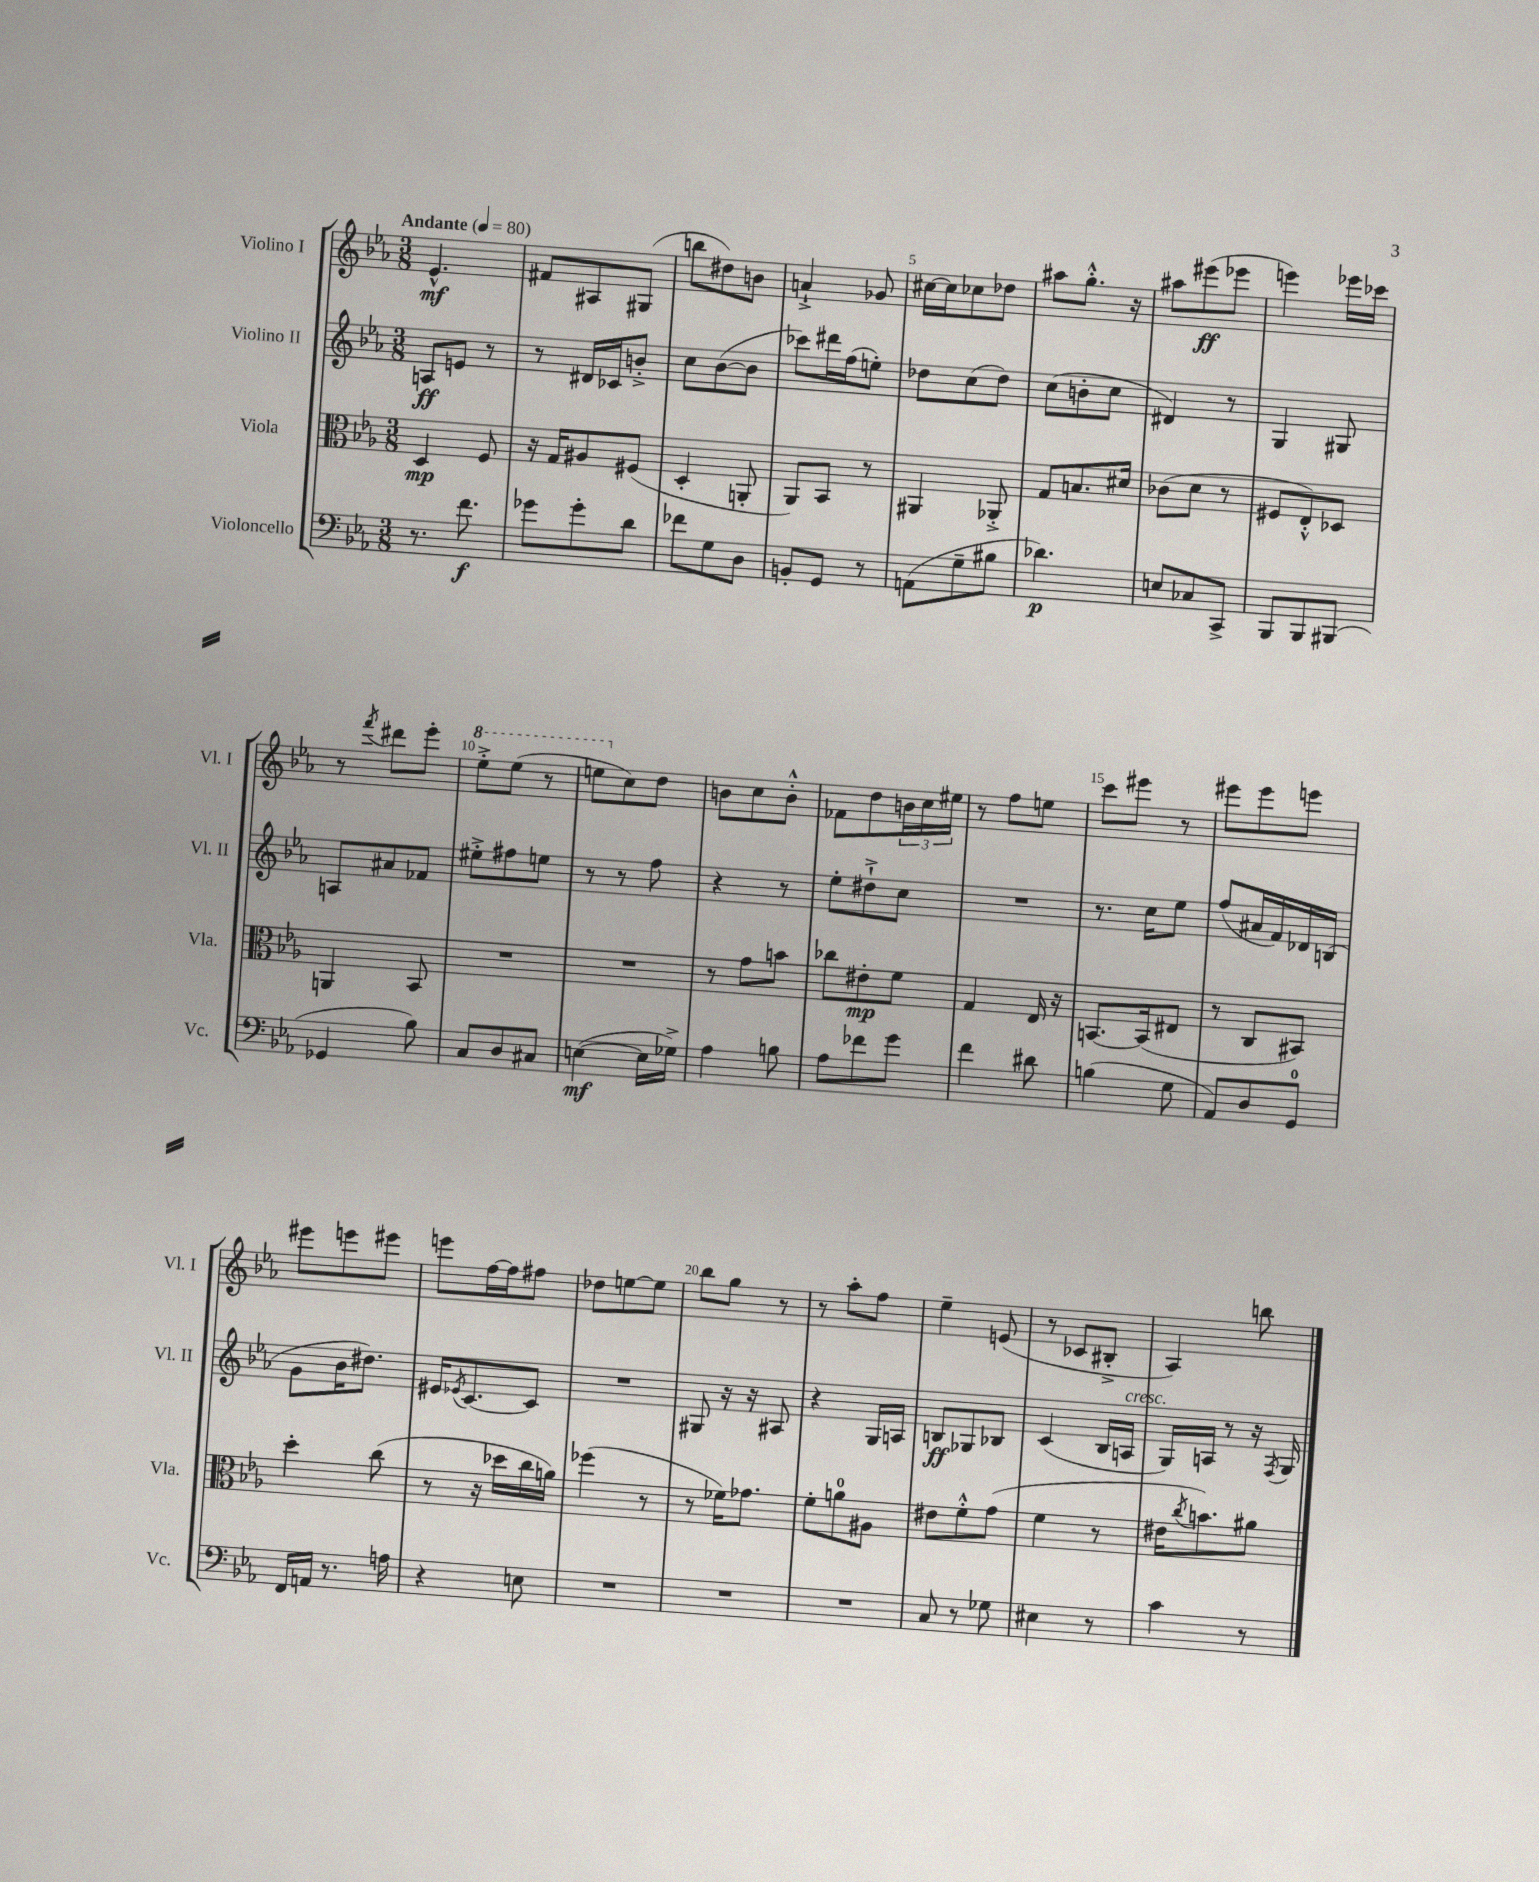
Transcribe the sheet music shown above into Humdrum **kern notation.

**kern	**kern	**kern	**kern
*staff4	*staff3	*staff2	*staff1
*clefF4	*clefC3	*clefG2	*clefG2
*k[b-e-a-]	*k[b-e-a-]	*k[b-e-a-]	*k[b-e-a-]
*M3/8	*M3/8	*M3/8	*M3/8
*MM80	*MM80	*MM80	*MM80
8.r	4D	8A	4.e-^^
.	.	8e	.
8.f	.	.	.
.	8F	8r	.
=	=	=	=
8g-	16r	8r	8f#
.	16G	.	.
8g-'	8A#	16d#	8A#
.	.	16c-	.
8d	(8F#	8b'^	(8G#
=	=	=	=
8f-	4D'	8cc	8bb
8G	.	([8b-	8dd#)
8D	8AA'	8b-]	8b
=	=	=	=
8BB'	8AA-)	8ccc-)	4a`^
8GG	8BB-	16ddd#	.
.	.	(16ff	.
8r	8r	8ee')	8g-
=	=	=	=
(8AA	4AA#	8dd-	[16cc#
.	.	.	16cc#]
8G~	.	(8cc	8cc-
8B#	8AA-'^	8dd-)	8dd-
=	=	=	=
4.d-)	8G	(8cc	8aa#
.	8.B	8b'	8.gg'^^
.	.	8cc	.
.	16d#	.	16r
=	=	=	=
8E	(8c-	4d#)	8aa#
8C-	8d	.	(8eee#
8CC^	8r	8r	8eee-
=	=	=	=
8BBB-	8F#	4G	4eee)
8BBB-	8E-'^^)	.	.
(8BBB#	8D-	8G#	16eee-
.	.	.	16ccc-
=	=	=	=
4GG-	4AA	8A	8r
.	.	.	8qfff
.	.	8a#	8ddd#
8B-)	8BB-	8f-	8eee-'
=	=	=	=
8C	4.r	8ee#'^	8eee-'^
8D	.	8ff#	(8eee-
8C#	.	8ee	8r
=	=	=	=
([4E	4.r	8r	8eee
.	.	8r	8cc)
16E]	.	8ff	8dd
16G-^)	.	.	.
=	=	=	=
4A-	8r	4r	8b
.	8g	.	8cc
8B	8b	8r	8b'^^
=	=	=	=
8A-	8cc-	8ee-'	8f-
8f-	8e#'	8dd#`^	8dd
8g	8f	8cc	24b
.	.	.	24cc
.	.	.	24ee#
=	=	=	=
4f	4G	4.r	8r
.	.	.	8ff
8d#	16E-	.	8ee
.	16r	.	.
=	=	=	=
(4B	[8.BB	8.r	8ccc
.	.	.	8eee#
.	(16BB]	16cc	.
8G	8E#	8ee-	8r
=	=	=	=
8AA-)	8r	(8ff	8eee#
8D	8C	16a#	8eee#
.	.	16f)	.
8GG	8BB#)	16d-	8eee
.	.	(16B	.
=	=	=	=
16FF	4dd'	8g	8eee#
16AA	.	.	.
8.r	.	16b-	8eee
.	.	8.dd#)	.
.	(8cc	.	8eee#
16A	.	.	.
=	=	=	=
4r	8r	16e#	8eee
.	.	8qe-	.
.	.	[8.c	.
.	16r	.	[16ff
.	16dd-	.	16ff]
8E	16cc	8c]	8ff#
.	16a)	.	.
=	=	=	=
4.r	(4ff-	4.r	8dd-
.	.	.	[8ee
.	8r	.	8ee]
=	=	=	=
4.r	8r	8G#	8bb-
.	16f-)	16r	8gg
.	8.g-	16r	.
.	.	8A#	8r
=	=	=	=
4.r	8f'	4r	8r
.	8a	.	8aa-'
.	8A#	16G	8ff
.	.	16A	.
=	=	=	=
8C	8e#	8B	4ee-~
8r	8f'^^	8G-	.
8G-	(8g	8B-	(8e
=	=	=	=
4E#	4f	(4c	8r
.	.	.	8c-
8r	8r	16B-	8B#'^
.	.	16A	.
=	=	=	=
4c	16e#	16G)	4A-)
.	8qcc	.	.
.	8.b)	16A	.
.	.	8r	.
8r	8a#	16r	8bb
.	.	8qF	.
.	.	16G	.
==	==	==	==
*-	*-	*-	*-
